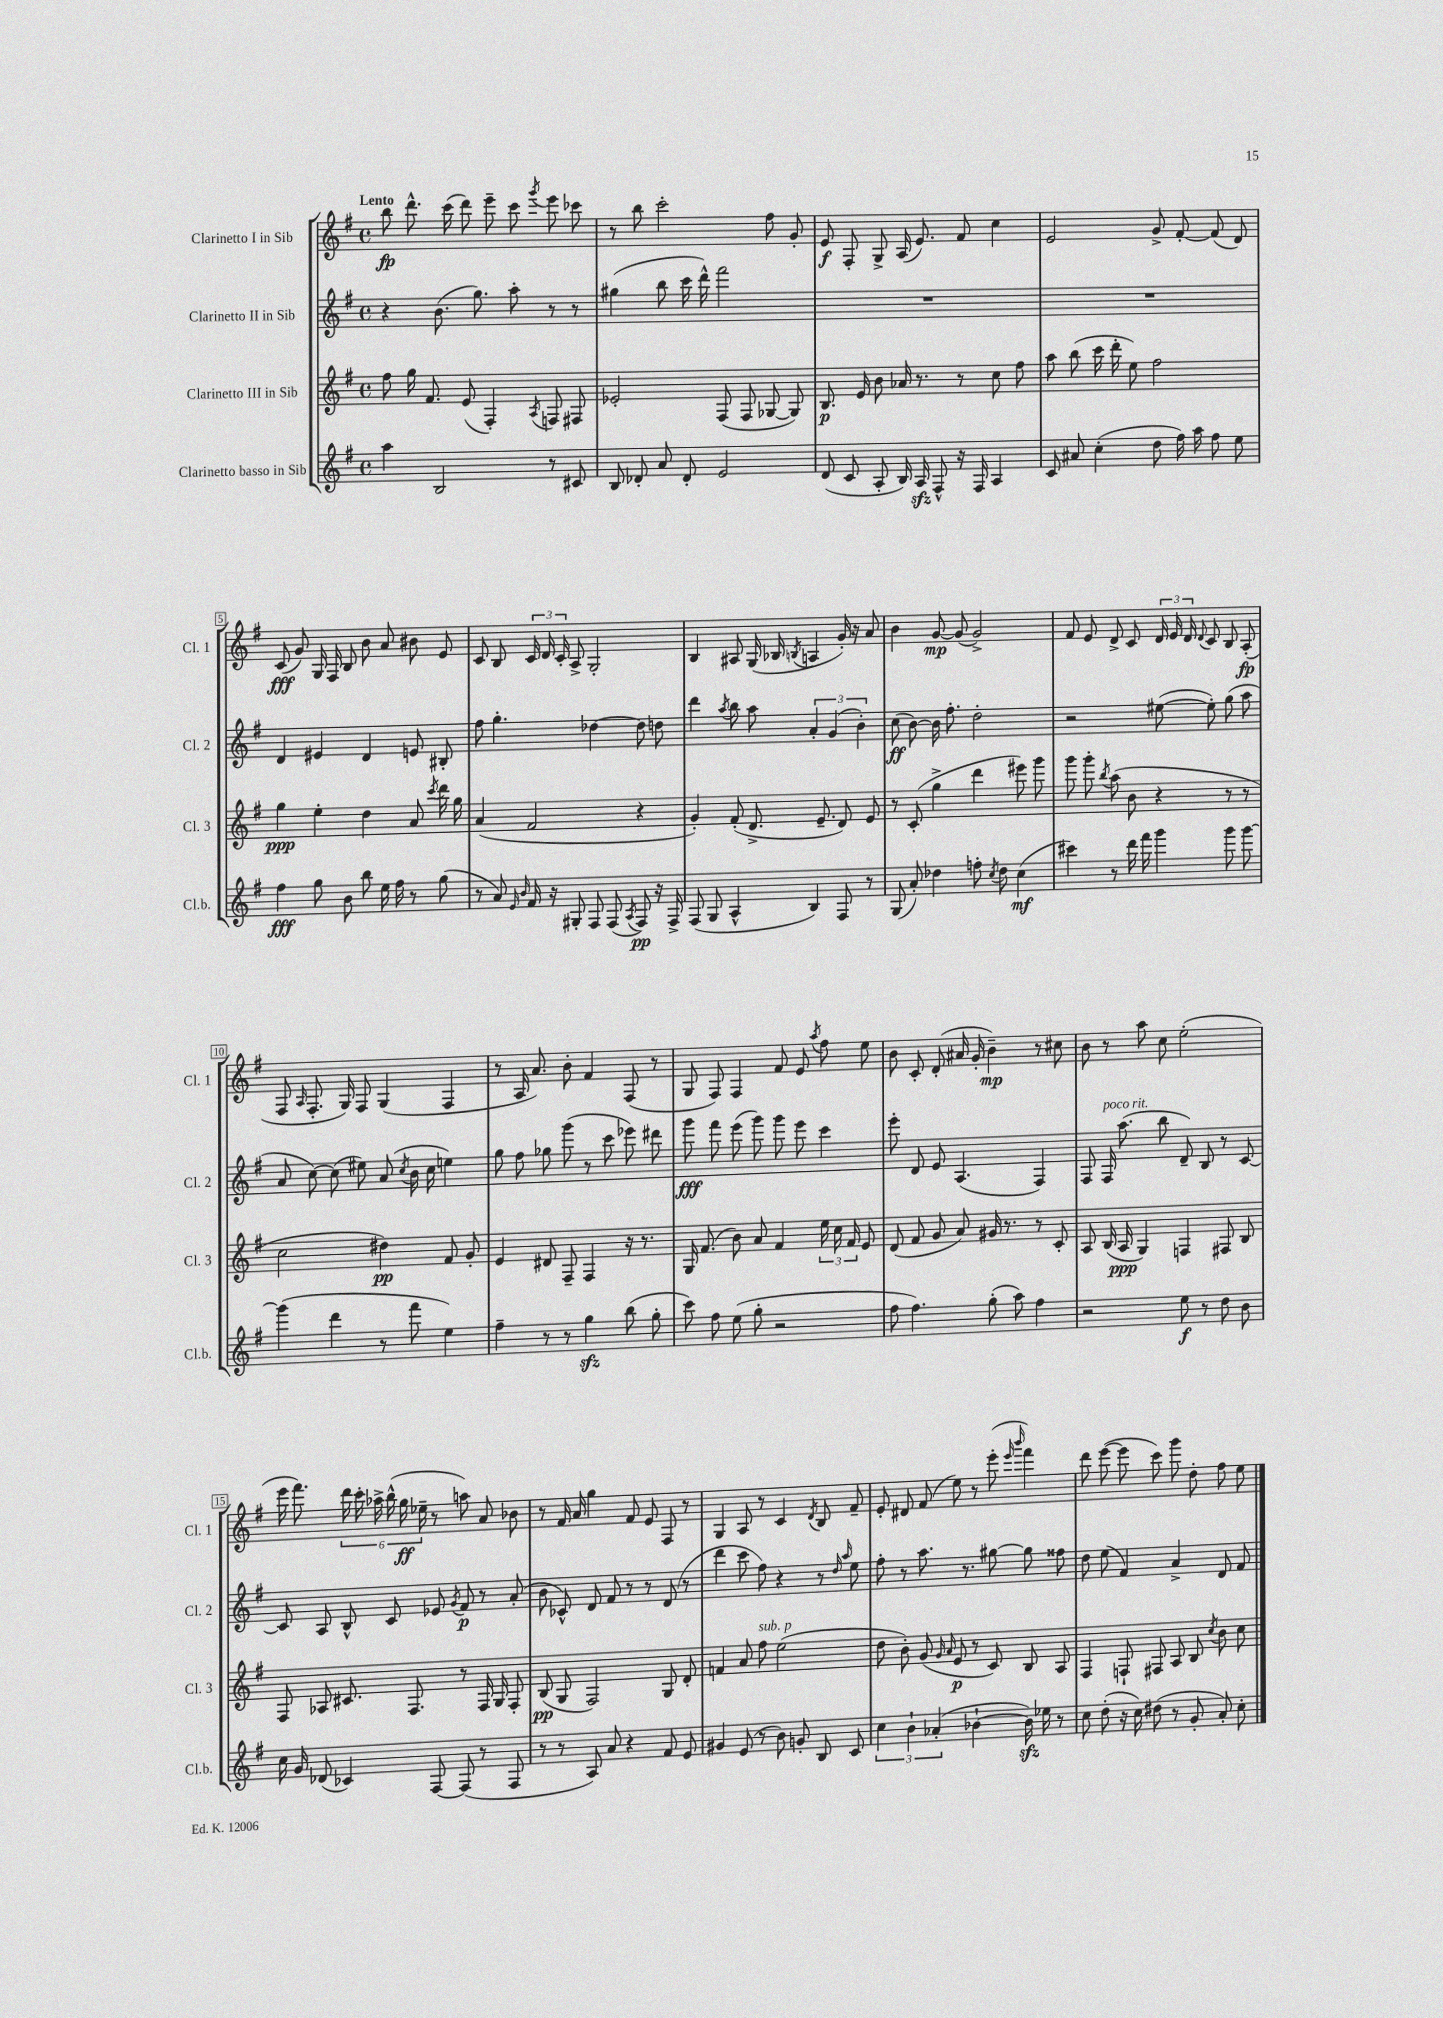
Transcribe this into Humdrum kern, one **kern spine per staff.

**kern	**dynam	**kern	**dynam	**kern	**dynam	**kern	**dynam
*part4	*part4	*part3	*part3	*part2	*part2	*part1	*part1
*staff4	*staff4	*staff3	*staff3	*staff2	*staff2	*staff1	*staff1
*I"Clarinetto basso in Sib	*	*I"Clarinetto III in Sib	*	*I"Clarinetto II in Sib	*	*I"Clarinetto I in Sib	*
*I'Cl.b.	*	*I'Cl. 3	*	*I'Cl. 2	*	*I'Cl. 1	*
*clefG2	*	*clefG2	*	*clefG2	*	*clefG2	*
*k[f#]	*	*k[f#]	*	*k[f#]	*	*k[f#]	*
*M4/4	*	*M4/4	*	*M4/4	*	*M4/4	*
*met(c)	*	*met(c)	*	*met(c)	*	*met(c)	*
=1	=1	=1	=1	=1	=1	=1	=1
!	!	!	!	!	!	!LO:TX:a:B:t=Lento	!
4aa\	.	8ff#\	.	4r	.	8bb\	fp
.	.	16gg\	.	.	.	8.ddd^^\	.
.	.	8.f#/	.	.	.	.	.
2B/	.	.	.	(8.b\	.	.	.
.	.	.	.	.	.	(16ccc\	.
.	.	(8e/	.	.	.	8ddd\)	.
.	.	.	.	8.gg\)	.	.	.
.	.	4F#'/)	.	.	.	8eee~\	.
.	.	.	.	8aa'\	.	8ccc\	.
.	.	8qA/	.	.	.	8qggg/	.
8r	.	8Fn/	.	8r	.	8eee\	.
8c#X/	.	8F#X/	.	8r	.	8ccc-X\	.
=2	=2	=2	=2	=2	=2	=2	=2
8B/	.	2e-X'/	.	(4gg#X\	.	8r	.
8d-X'/	.	.	.	.	.	8bb\	.
8a/	.	.	.	8bb\	.	2ccc'\	.
8d-'/	.	.	.	16ccc\	.	.	.
.	.	.	.	16ddd^^\)	.	.	.
2e/	.	(8F#/	.	2fff#\	.	.	.
.	.	8F#/	.	.	.	.	.
.	.	[8G-X/	.	.	.	8ff#\	.
.	.	8G-/])	.	.	.	8g'/	.
=3	=3	=3	=3	=3	=3	=3	=3
(8d/	.	8.B/	p	1r	.	8e/	f
8c/	.	.	.	.	.	8F#'/	.
.	.	16e/	.	.	.	.	.
8A'/	.	8b\	.	.	.	8G^/	.
16B/)	.	16a-X/	.	.	.	(16A/	.
16Azz/	.	8.r	.	.	.	8.e/)	.
8F#^^/	.	.	.	.	.	.	.
16r	.	8r	.	.	.	8f#/	.
16F#/	.	.	.	.	.	.	.
4A/	.	8cc\	.	.	.	4cc\	.
.	.	8ff#\	.	.	.	.	.
=4	=4	=4	=4	=4	=4	=4	=4
8c/	.	8aa\	.	1r	.	2e/	.
8a#X/	.	(8bb\	.	.	.	.	.
(4cc'\	.	16ccc\	.	.	.	.	.
.	.	16ddd'\	.	.	.	.	.
.	.	8ee\)	.	.	.	.	.
8dd\	.	2ff#\	.	.	.	8g^/	.
16ff#\)	.	.	.	.	.	[8f#'/	.
16aa\	.	.	.	.	.	.	.
8ff#\	.	.	.	.	.	(8f#/]	.
8ee\	.	.	.	.	.	8d/)	.
!!LO:LB:g=z
=5	=5	=5	=5	=5	=5	=5	=5
4ff#\	fff	4gg\	ppp	4d/	.	(8c/	fff
.	.	.	.	.	.	8g/)	.
8gg\	.	4ee'\	.	4e#X/	.	16G/	.
.	.	.	.	.	.	16F#/	.
8b\	.	.	.	.	.	8B/	.
8bb\	.	4dd\	.	4d/	.	8b\	.
16ee\	.	.	.	.	.	8a/	.
16ff#\	.	.	.	.	.	.	.
8r	.	8a/	.	8en/	.	8b#X\	.
.	.	8qccc/	.	.	.	.	.
(8gg\	.	16ddd\	.	8B#X'/	.	8e/	.
.	.	16gg\	.	.	.	.	.
=6	=6	=6	=6	=6	=6	=6	=6
8r	.	(4a/	.	8ff#\	.	8c/	.
8a/)	.	.	.	4.gg'\	.	8B/	.
16qqe/	.	.	.	.	.	.	.
16qqb/	.	.	.	.	.	.	.
16f#/	.	2f#/	.	.	.	24c/	.
.	.	.	.	.	.	24d/	.
16r	.	.	.	.	.	.	.
.	.	.	.	.	.	24c'/	.
8G#X'/	.	.	.	.	.	8A^/	.
8F#/	.	.	.	[4dd-X\	.	2G'/	.
(8F#/	.	.	.	.	.	.	.
8qA/	.	.	.	.	.	.	.
8F#/)	pp	4r	.	8dd-\]	.	.	.
16r	.	.	.	8ddn\	.	.	.
16F#^/	.	.	.	.	.	.	.
=7	=7	=7	=7	=7	=7	=7	=7
(8F#/	.	4g'/)	.	4ddd\	.	4B/	.
8G/	.	.	.	.	.	.	.
.	.	.	.	8qaa/	.	.	.
4A^^/	.	(8f#'/	.	8bb\	.	8A#X/	.
.	.	8.d^/	.	8aa\	.	(16G/	.
.	.	.	.	.	.	16B-X/	.
.	.	.	.	.	.	8qBn/	.
4B/)	.	.	.	6a'/	.	4An/	.
.	.	8.e~/	.	.	.	.	.
.	.	.	.	(6g/	.	.	.
8F#/	.	8d/)	.	.	.	16g'/)	.
.	.	.	.	.	.	16r	.
.	.	.	.	6b'\)	.	.	.
8r	.	8e/	.	.	.	8a/	.
=8	=8	=8	=8	=8	=8	=8	=8
(8G/	.	8r	.	(8cc\	ff	4b\	.
8a'/)	.	(8c'/	.	[8b\)	.	.	.
4dd-X\	.	4gg^\	.	16b\]	.	[8g/	mp
.	.	.	.	8.ff#'\	.	.	.
.	.	.	.	.	.	(8g/]	.
8ffn'\	.	4ddd\	.	2dd'\	.	2g^/)	.
8qcc/	.	.	.	.	.	.	.
8dd-\	.	.	.	.	.	.	.
(4cc\	mf	8eee#X\)	.	.	.	.	.
.	.	8ggg\	.	.	.	.	.
=9	=9	=9	=9	=9	=9	=9	=9
4ccc#X\)	.	8ggg\	.	2r	.	8f#/	.
.	.	8ggg'\	.	.	.	8e/	.
.	.	8qbb/	.	.	.	.	.
8r	.	(8aa\	.	.	.	8d^/	.
16ddd\	.	8b\	.	.	.	8c/	.
16fff#\	.	.	.	.	.	.	.
4ggg\	.	4r	.	([8ee#X\	.	24d/	.
.	.	.	.	.	.	24e/	.
.	.	.	.	.	.	24d/	.
.	.	.	.	.	.	8qqd/	.
.	.	.	.	8ee#'\])	.	8c/	.
8ggg\	.	8r	.	(8gg\	.	8B/	.
[8ggg\	.	8r	.	8aa\	.	(8A'/	fp
!!LO:LB:g=z
=10	=10	=10	=10	=10	=10	=10	=10
(4ggg\]	.	2cc\	.	8a/	.	8F#/	.
.	.	.	.	.	.	16qqA/	.
.	.	.	.	[8cc\)	.	8.F#'/	.
4ddd\	.	.	.	(8cc\]	.	.	.
.	.	.	.	.	.	16G/)	.
.	.	.	.	8ee#X\)	.	8F#/	.
8r	.	4dd#X\)	pp	(8a/	.	(4G/	.
.	.	.	.	8qcc/	.	.	.
8fff#\	.	.	.	16b\	.	.	.
.	.	.	.	16cc\	.	.	.
4ee\)	.	8f#/	.	4een\)	.	4F#/	.
.	.	8g'/	.	.	.	.	.
=11	=11	=11	=11	=11	=11	=11	=11
4ff#~\	.	4e/	.	8gg\	.	8r	.
.	.	.	.	8ff#\	.	16A/	.
.	.	.	.	.	.	8.a/)	.
8r	.	8d#X/	.	8gg-X\	.	.	.
8r	.	8F#~/	.	(8ggg\	.	8b'\	.
4ggzz\	.	4F#/	.	8r	.	4f#/	.
.	.	.	.	8ccc\	.	.	.
(8bb\	.	16r	.	8eee-X\)	.	(8F#/	.
.	.	8.r	.	.	.	.	.
8gg'\	.	.	.	8ddd#X\	.	8r	.
=12	=12	=12	=12	=12	=12	=12	=12
8ccc\)	.	16G/	.	8ggg\	fff	8G/	.
.	.	(8.f#/	.	.	.	.	.
8ff#\	.	.	.	8fff#\	.	8F#/)	.
(8ee\	.	8b\)	.	(8eee\	.	4F#/	.
8gg'\	.	8a/	.	8ggg\)	.	.	.
2r	.	4f#/	.	8ggg\	.	8f#/	.
.	.	.	.	8eee\	.	8e/	.
.	.	.	.	.	.	8qaa/	.
.	.	24ee\	.	4ccc\	.	8ff#\	.
.	.	24cc\	.	.	.	.	.
.	.	24f#/	.	.	.	.	.
.	.	8e/	.	.	.	8ee\	.
=13	=13	=13	=13	=13	=13	=13	=13
8ff#\	.	(8d/	.	8eee'\	.	8b\	.
4.ff#\)	.	8f#/	.	8d/	.	8c'/	.
.	.	8g/	.	8e/	.	(8d'/	.
.	.	8a/)	.	(4.A/	.	16a#X/	.
.	.	.	.	.	.	16g'/	.
(8gg'\	.	16g#X/	.	.	.	4b~\)	mp
.	.	8.r	.	.	.	.	.
8aa\)	.	.	.	.	.	.	.
4ff#\	.	8r	.	4F#/)	.	8r	.
.	.	8c'/	.	.	.	8cc#X\	.
=14	=14	=14	=14	=14	=14	=14	=14
2r	.	8A/	.	8F#/	.	8b\	.
!	!	!	!	!LO:TX:a:i:t=poco rit.	!	!	!
.	.	(16B/	.	16F#/	.	8r	.
.	.	16A/	ppp	(8.aa\	.	.	.
.	.	4G/)	.	.	.	8aa\	.
.	.	.	.	8bb\	.	8cc\	.
8ee\	f	4Fn/	.	8d~/)	.	(2ee'\	.
8r	.	.	.	8B/	.	.	.
8dd\	.	8F#X/	.	8r	.	.	.
8b\	.	8B/	.	[8c/	.	.	.
!!LO:LB:g=z
=15	=15	=15	=15	=15	=15	=15	=15
16cc\	.	8F#/	.	8c/]	.	16eee\	.
16g/	.	.	.	.	.	8.fff#\)	.
(8d-X/	.	8A-X/	.	8A/	.	.	.
4c-X/)	.	8.c#X/	.	8B^^/	.	24ddd\	.
.	.	.	.	.	.	24ccc'\	.
.	.	.	.	.	.	24aa-X^\	.
.	.	.	.	8c/	.	(24bb^^\	.
.	.	.	.	.	.	24gg\	ff
.	.	8.F#/	.	.	.	.	.
.	.	.	.	.	.	24ee-X~\	.
[8F#/	.	.	.	8e-X/	.	8r	.
.	.	.	.	8qg/	.	.	.
(8F#/]	.	8r	.	8f#/	p	8aan\)	.
8r	.	16F#/	.	8r	.	8a/	.
.	.	16G/	.	.	.	.	.
8F#/	.	8F#'/	.	(8a'/	.	8b-X\	.
=16	=16	=16	=16	=16	=16	=16	=16
8r	.	(8B/	pp	8b\	.	8r	.
8r	.	8G/	.	8c-X^^/)	.	16f#/	.
.	.	.	.	.	.	16a/	.
8A/)	.	2F#/)	.	8d/	.	4gg\	.
8a/	.	.	.	8f#/	.	.	.
4r	.	.	.	8r	.	8f#/	.
.	.	.	.	8r	.	8e/	.
8f#/	.	8G/	.	(8d/	.	8F#/	.
8e/	.	8d'/	.	8r	.	8r	.
=17	=17	=17	=17	=17	=17	=17	=17
4g#X/	.	4fn/	.	4ddd\	.	4G/	.
(8e/	.	8a/	.	8ccc\	.	8A/	.
!	!	!LO:TX:a:i:t=sub. p	!	!	!	!	!
8r	.	8ff#\	.	8ff#\)	.	8r	.
8b\)	.	(2ee\	.	4r	.	4c/	.
8gn'/	.	.	.	.	.	.	.
.	.	.	.	.	.	8qd/	.
8B/	.	.	.	8r	.	8B/	.
.	.	.	.	16qqdd/	.	.	.
.	.	.	.	16qqaa/	.	.	.
8c/	.	.	.	8ee\	.	8f#~/	.
=18	=18	=18	=18	=18	=18	=18	=18
6cc\	.	8dd\	.	8ff#'\	.	8e'/	.
.	.	8b'\)	.	8r	.	8d#X/	.
6b`\	.	.	.	.	.	.	.
.	.	(8g/	.	8.aa\	.	(8f#/	.
(6a-X'/	.	.	.	.	.	.	.
.	.	16qqg/	.	.	.	.	.
.	.	16qqa/	.	.	.	.	.
.	.	8e/	p	.	.	8ee\)	.
.	.	.	.	8.r	.	.	.
[4b-X`\	.	8r	.	.	.	8r	.
.	.	8c/)	.	[8gg#X\	.	(8eee'\	.
.	.	.	.	.	.	16qqeee/	.
.	.	.	.	.	.	16qqbbb/	.
16b-zz\])	.	8B/	.	8gg#\]	.	4fff#\)	.
16ee-X\	.	.	.	.	.	.	.
8r	.	8A/	.	8ff##X\	.	.	.
=19	=19	=19	=19	=19	=19	=19	=19
8cc\	.	4F#/	.	8dd\	.	8ddd\	.
(8dd'\	.	.	.	(8ee\	.	([8eee\	.
16r	.	8Fn`/	.	4f#/)	.	8eee\]	.
16cc\)	.	.	.	.	.	.	.
(8dd#X\	.	8F#X/	.	.	.	8ccc\)	.
8r	.	8A/	.	4a^/	.	8ggg\	.
8g'/	.	8B/	.	.	.	8dd'\	.
.	.	8qcc/	.	.	.	.	.
8a'/)	.	8b\	.	8d/	.	8ff#\	.
8cc'\	.	8cc\	.	8f#/	.	8ee\	.
==	==	==	==	==	==	==	==
*-	*-	*-	*-	*-	*-	*-	*-
